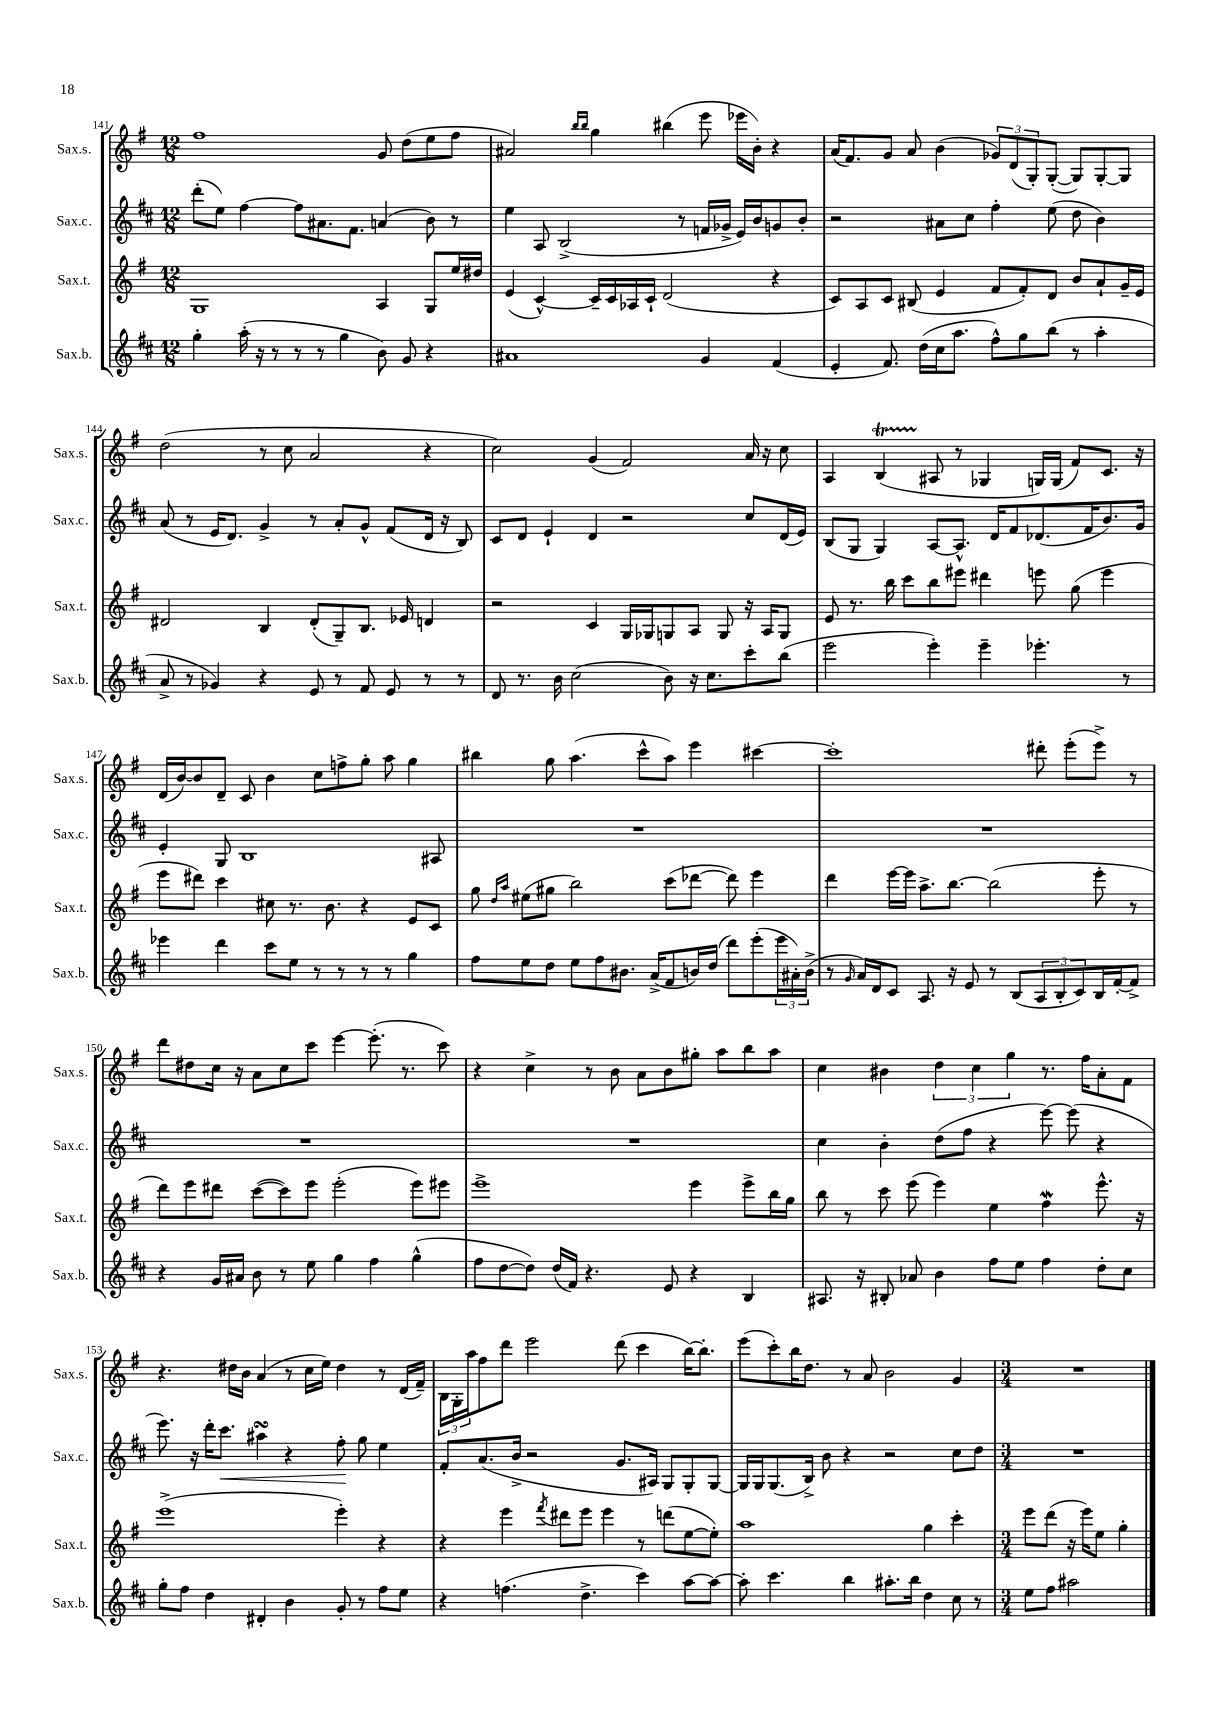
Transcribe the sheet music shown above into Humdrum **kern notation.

**kern	**kern	**kern	**dynam	**kern
*part4	*part3	*part2	*part2	*part1
*staff4	*staff3	*staff2	*staff2	*staff1
*I"Sax.b.	*I"Sax.t.	*I"Sax.c.	*	*I"Sax.s.
*I'Sax.b.	*I'Sax.t.	*I'Sax.c.	*	*I'Sax.s.
*clefG2	*clefG2	*clefG2	*	*clefG2
*k[f#c#]	*k[f#]	*k[f#c#]	*	*k[f#]
*M12/8	*M12/8	*M12/8	*	*M12/8
=141	=141	=141	=141	=141
4gg'\	1G	(8ddd'\L	.	1ff#
.	.	8ee\J)	.	.
(16aa'\	.	[4ff#\	.	.
16r	.	.	.	.
8r	.	.	.	.
8r	.	8ff#\L]	.	.
8r	.	8.a#X\	.	.
4gg\	.	.	.	.
.	.	8.f#\J	.	.
8b\)	4A/	(4an/	.	8g/
8g/	.	.	.	(8dd\L
4r	8G/L	8b\)	.	8ee\
.	16ee/L	8r	.	8ff#\J
.	16dd#X/JJ	.	.	.
=142	=142	=142	=142	=142
1a#X	(4e/	4ee\	.	2a#X/)
.	[4c^^/)	8A/	.	.
.	.	(2B^/	.	.
.	.	.	.	16qqbb/LL
.	.	.	.	16qqbb/JJ
.	16c~/LL]	.	.	4gg\
.	16c/	.	.	.
.	16A-X/	.	.	.
.	16c`/JJ	.	.	.
.	(2d/	.	.	(4bb#X\
.	.	8r	.	.
4g/	.	16fn/LL	.	8eee\
.	.	16g-X^/JJ	.	.
.	.	16e/LL)	.	16eee-X\LL
.	.	16b/J	.	16b'\JJ)
(4f#/	4r	8gn/	.	4r
.	.	8b'/J	.	.
=143	=143	=143	=143	=143
4e'/	8c/L)	2r	.	(16a/KL
.	.	.	.	8.f#/)
.	8A/	.	.	.
8.f#/)	8c/J	.	.	8g/J
.	(8B#X/	.	.	8a/
(16dd\LL	.	.	.	.
16cc#\J	4e/	8a#X\L	.	(4b\
8.aa\J	.	.	.	.
.	.	8cc#\J	.	.
8ff#^^\L)	8f#/L	4ff#'\	.	12g-X/L)
.	.	.	.	(12d/
8gg\	8f#'/)	.	.	.
.	.	.	.	12G'/)
(8bb\J	8d/J	(8ee\	.	([8G'/J
8r	8b/L	8dd\	.	8G/L])
4aa'\	8a`/	4b\)	.	[8G'/
.	16g~/L	.	.	8G/J]
.	16e/JJ	.	.	.
!!LO:LB:g=z
=144	=144	=144	=144	=144
8a^/	2d#X/	(8a/	.	(2dd\
8r	.	8r	.	.
4g-X/)	.	16e/KL	.	.
.	.	8.d/J)	.	.
4r	4B/	4g^/	.	8r
.	.	.	.	8cc\
8e/	(8d#'/L	8r	.	2a/
8r	8G~/)	8a'/L	.	.
8f#/	8.B/J	8g^^/J	.	.
8e/	.	(8f#/L	.	.
.	16e-X/	.	.	.
8r	4dn/	16d/Jk	.	4r
.	.	16r	.	.
8r	.	8B/)	.	.
=145	=145	=145	=145	=145
8d/	2r	8c#/L	.	2cc\)
8.r	.	8d/J	.	.
.	.	4e`/	.	.
16b\	.	.	.	.
(2cc#\	.	.	.	.
.	4c/	4d/	.	(4g/
.	16G/LL	2r	.	2f#/)
.	16G-X/J	.	.	.
8b\)	8Gn/	.	.	.
16r	8A/J	.	.	.
8.cc#\L	.	.	.	.
.	8G/	.	.	.
8ccc#'\	16r	8cc#/L	.	16a/
.	16A/KL	.	.	16r
(8bb\J	8G/J	(16d/L	.	8cc\
.	.	16e/JJ)	.	.
=146	=146	=146	=146	=146
2eee\	8e/	(8B/L	.	4A/
.	8.r	8G/J	.	.
.	.	4G/)	.	(4Bt/
.	16bb\	.	.	.
.	8ccc\L	.	.	.
4eee'\)	8bb\	[8A/L	.	8A#X/
.	8eee#X\J	8.A^^/J]	.	8r
4eee~\	4ddd#X\	.	.	4G-X/
.	.	16d/KL	.	.
.	.	8f#/	.	.
4.eee-X'\	8eeen\	(8.d-X/	.	16Gn/LL)
.	.	.	.	(16G/JJ
.	(8gg\	.	.	8f#/L)
.	.	16f#/K	.	.
.	4eee\	8.b/)	.	8.c/J
8r	.	.	.	.
.	.	16g/Jk	.	16r
!!LO:LB:g=z
=147	=147	=147	=147	=147
4eee-X\	8eee\L	4e'/	.	(16d/LL
.	.	.	.	[16b/J)
.	8ddd#X\J)	.	.	8b/]
4ddd\	4ccc\	8G/	.	8d~/J
.	.	1B	.	8c/
8ccc#\L	8cc#X\	.	.	4b\
8ee\J	8.r	.	.	.
8r	.	.	.	8cc\L
.	8.b\	.	.	.
8r	.	.	.	8ffn^\
8r	4r	.	.	8gg'\J
8r	.	.	.	8aa\
4gg\	8e/L	.	.	4gg\
.	8c/J	8A#X/	.	.
=148	=148	=148	=148	=148
8ff#\L	8gg\	1.r	.	4bb#X\
.	16qqdd/LL	.	.	.
.	16qqaa/JJ	.	.	.
8ee\	(8ee#X\L	.	.	.
8dd\J	8gg#X\J	.	.	8gg\
8ee\L	2bb\)	.	.	(4.aa\
8ff#\	.	.	.	.
8.b#X\J	.	.	.	.
.	.	.	.	8ccc^^\L
(16a^/KL	.	.	.	.
8f#/	(8ccc\L	.	.	8aa\J)
16bn/L)	[8ddd-X\J	.	.	4eee\
(16dd/JJ	.	.	.	.
8ddd\L)	8ddd-\])	.	.	.
(8eee'\	4eee\	.	.	[4ccc#X\
24eee\L	.	.	.	.
24a#X'\)	.	.	.	.
(24b^\JJ	.	.	.	.
=149	=149	=149	=149	=149
8r	4ddd\	1.r	.	1ccc#']
16qqg/	.	.	.	.
16a/LL)	.	.	.	.
16d/J	.	.	.	.
8c#/J	[16eee\LL	.	.	.
.	16eee\JJ]	.	.	.
8.A/	8.aa^\L	.	.	.
16r	[8.bb\J	.	.	.
8e/	.	.	.	.
8r	(2bb\]	.	.	.
(8B/L	.	.	.	.
12A/	.	.	.	8ddd#X'\
12B'/	.	.	.	.
.	.	.	.	(8eee'\L
12c#/)	.	.	.	.
16B/L	8eee'\	.	.	8eee^\J)
[16f#'/J	.	.	.	.
8f#^/J]	8r	.	.	8r
!!LO:LB:g=z
=150	=150	=150	=150	=150
4r	8ddd\L)	1.r	.	8ddd\L
.	8eee\	.	.	8dd#X\
16g/LL	8ddd#X\J	.	.	16cc\Jk
16a#X/JJ	.	.	.	16r
8b\	([8ccc\L	.	.	8a\L
8r	8ccc\])	.	.	8cc\
8ee\	8eee\J	.	.	8ccc\J
4gg\	(2eee'\	.	.	[4eee\
4ff#\	.	.	.	(8.eee'\]
.	.	.	.	8.r
(4gg^^\	8eee\L)	.	.	.
.	8eee#X\J	.	.	8ccc\)
=151	=151	=151	=151	=151
8ff#\L	1eee^	1.r	.	4r
[8dd\	.	.	.	.
8dd\J])	.	.	.	4cc^\
(16dd/LL	.	.	.	.
16f#/JJ)	.	.	.	.
4.r	.	.	.	8r
.	.	.	.	8b\
.	.	.	.	8a\L
8e/	.	.	.	8b\
4r	4eee\	.	.	8gg#X'\J
.	.	.	.	8aa\L
4B/	8eee^\L	.	.	8bb\
.	16bb\L	.	.	8aa\J
.	16gg\JJ	.	.	.
=152	=152	=152	=152	=152
8.A#X/	8bb\	4cc#\	.	4cc\
.	8r	.	.	.
16r	.	.	.	.
8B#X'/	8ccc\	4b'\	.	4b#X\
8a-X/	(8eee\	.	.	.
4b\	4eee\)	(8dd\L	.	6dd\
.	.	8ff#\J	.	.
.	.	.	.	6cc\
8ff#\L	4ee\	4r	.	.
.	.	.	.	6gg\
8ee\J	.	.	.	.
4ff#\	4ff#W\	[8eee\)	.	8.r
.	.	(8eee\]	.	.
.	.	.	.	16ff#\KL
8dd'\L	8.eee^^\	4r	.	8a'\
8cc#\J	.	.	.	8f#\J
.	16r	.	.	.
!!LO:LB:g=z
=153	=153	=153	=153	=153
8gg'\L	(1eee^	8.eee\)	.	4.r
8ff#\J	.	.	.	.
.	.	16r	.	.
4dd\	.	16ddd'\KL	.	.
!	!	!	!LO:HP:b	!
.	.	8.ccc#\J	<	.
.	.	.	.	16dd#X\LL
.	.	.	.	16b\JJ
4d#X'/	.	4aa#XsSsS\	.	(4a/
4b\	.	4r	.	8r
.	.	.	.	16cc\LL
.	.	.	.	16ee\JJ)
8g'/	4eee'\)	8ff#'\	.	4dd#\
8r	.	8gg\	[	.
8ff#\L	4r	4ee\	.	8r
8ee\J	.	.	.	(16d/LL
.	.	.	.	16f#~/JJ)
=154	=154	=154	=154	=154
4r	4r	8f#'/L	.	24B\LL
.	.	.	.	24G'\
.	.	.	.	24aa\J
.	.	(8.a/	.	8ff#\
(4.ffn\	4eee\	.	.	8ddd\J
.	.	16b^/Jk	.	.
.	.	2r	.	2eee\
.	8qfff#/	.	.	.
.	8ddd#X\L	.	.	.
4.dd^\	8eee\J	.	.	.
.	4eee\	.	.	.
.	.	8.g/L	.	(8ddd\
4ccc#\)	8r	.	.	4ccc\
.	.	16A#X/Jk)	.	.
.	(8dddn\L	8G/L	.	.
[8aa\L	[8ee\	8G'/	.	[16bb\KL)
.	.	.	.	8.bb'\J]
8aa\J_	8ee'\J])	[8G/J	.	.
=155	=155	=155	=155	=155
8aa'\]	1aa	16G/LL]	.	(8eee\L
.	.	16G/J	.	.
4.ccc#\	.	(8.G/	.	8ccc'\)
.	.	.	.	16bb\K
.	.	16B^/Jk)	.	8.dd\J
.	.	8b\	.	.
4bb\	.	4r	.	8r
.	.	.	.	8a/
8.aa#X'\L	.	2r	.	2b\
16bb\Jk	.	.	.	.
4dd\	4gg\	.	.	.
8cc#\	4ccc'\	8cc#\L	.	4g/
8r	.	8dd\J	.	.
=156	=156	=156	=156	=156
*M3/4	*M3/4	*M3/4	*	*M3/4
8ee\L	8eee\L	2.r	.	2.r
8ff#\J	(8ddd\J	.	.	.
2aa#X\	16r	.	.	.
.	16eee\KL)	.	.	.
.	8ee\J	.	.	.
.	4gg'\	.	.	.
==	==	==	==	==
*-	*-	*-	*-	*-
